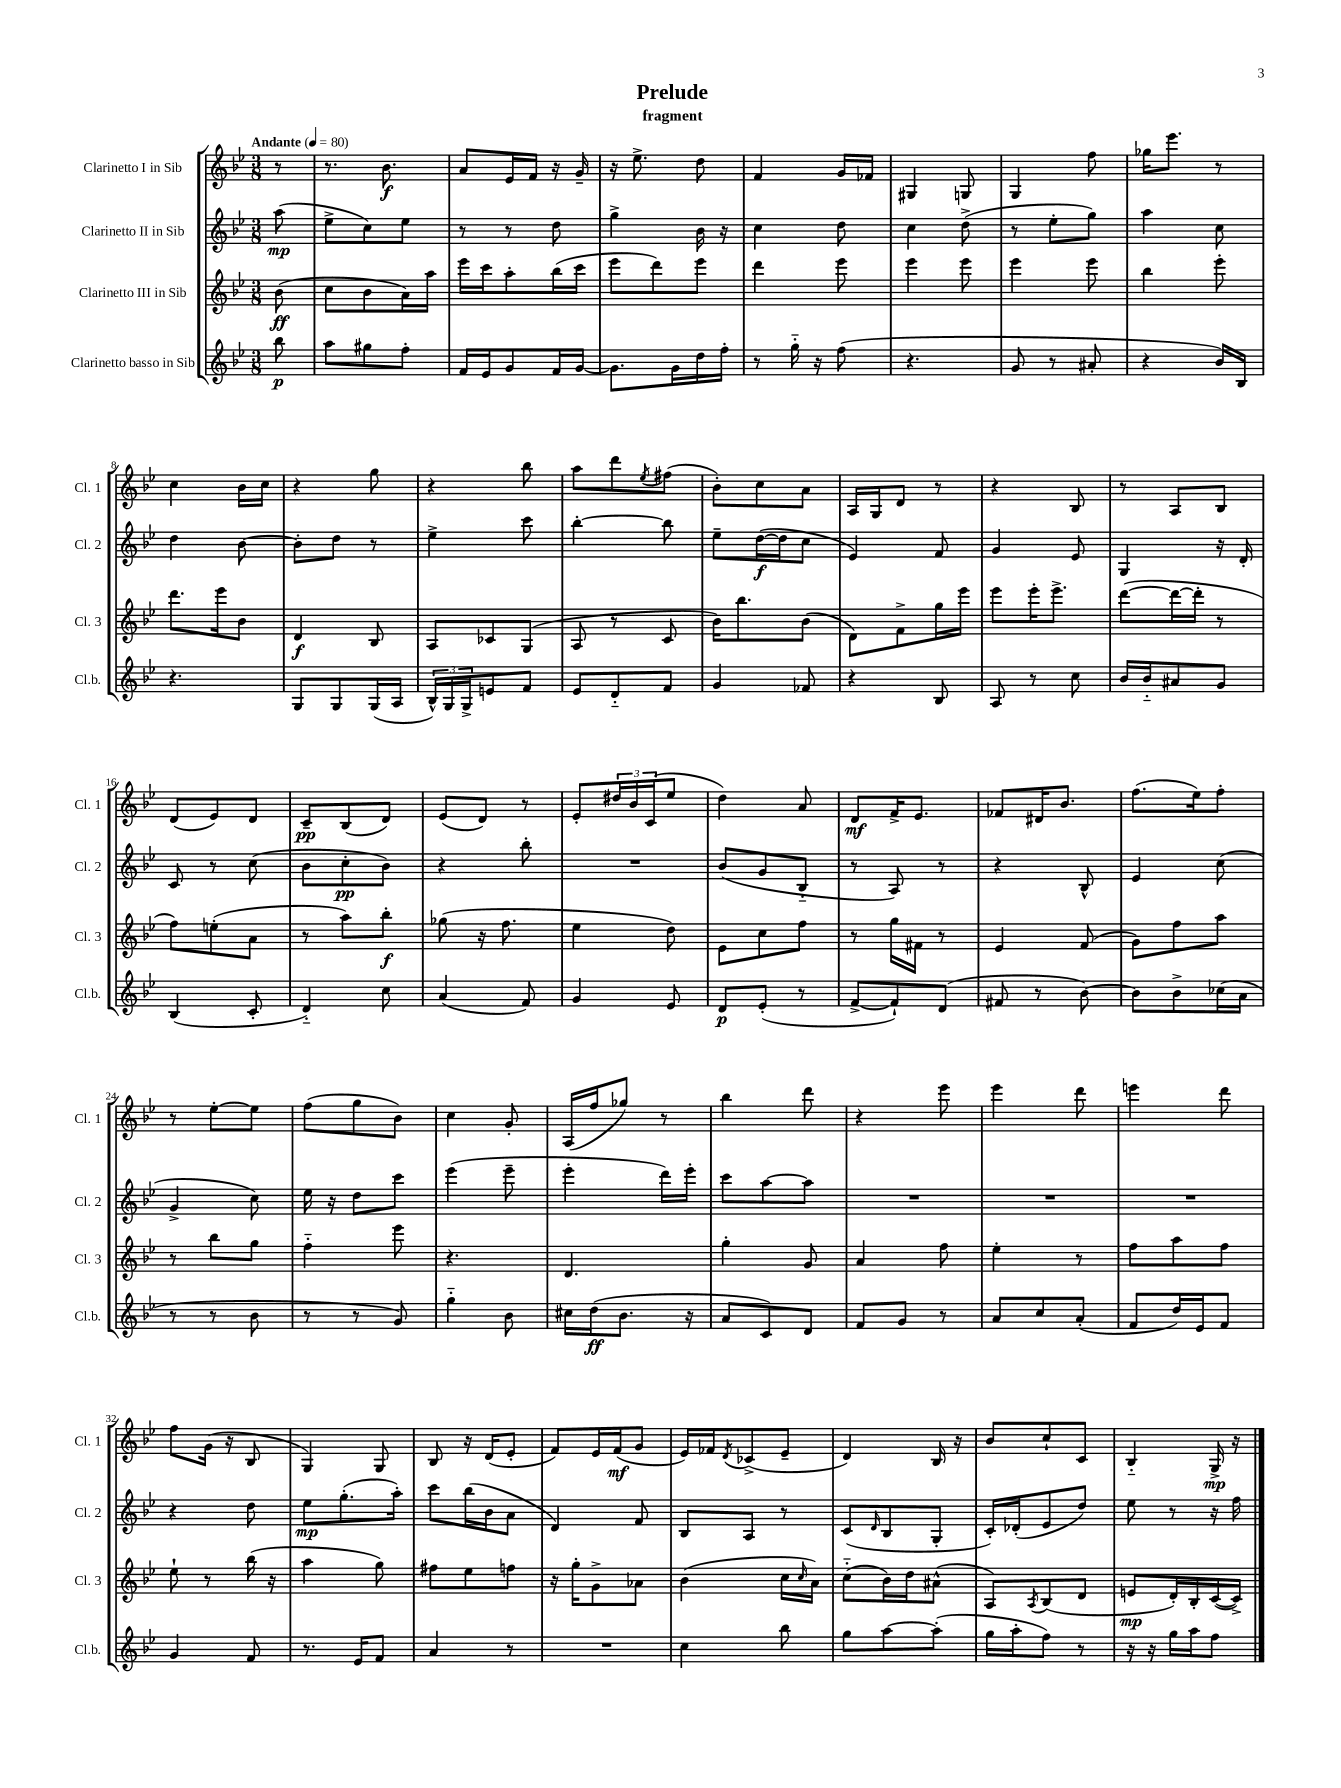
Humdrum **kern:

**kern	**dynam	**kern	**dynam	**kern	**dynam	**kern	**dynam
*part4	*part4	*part3	*part3	*part2	*part2	*part1	*part1
*staff4	*staff4	*staff3	*staff3	*staff2	*staff2	*staff1	*staff1
*I"Clarinetto basso in Sib	*	*I"Clarinetto III in Sib	*	*I"Clarinetto II in Sib	*	*I"Clarinetto I in Sib	*
*I'Cl.b.	*	*I'Cl. 3	*	*I'Cl. 2	*	*I'Cl. 1	*
*clefG2	*	*clefG2	*	*clefG2	*	*clefG2	*
*k[b-e-]	*	*k[b-e-]	*	*k[b-e-]	*	*k[b-e-]	*
*M3/8	*	*M3/8	*	*M3/8	*	*M3/8	*
*MM80	*	*MM80	*	*MM80	*	*MM80	*
=	=	=	=	=	=	=	=
!	!	!	!	!	!	!LO:TX:a:B:t=Andante	!
8bb-\	p	(8b-\	ff	(8aa\	mp	8r	.
=1	=1	=1	=1	=1	=1	=1	=1
8aa\L	.	8cc\L	.	8ee-^\L	.	8.r	.
8gg#X\	.	8b-\	.	8cc\)	.	.	.
.	.	.	.	.	.	8.b-\	f
8ff'\J	.	16a\L)	.	8ee-\J	.	.	.
.	.	16aa\JJ	.	.	.	.	.
=2	=2	=2	=2	=2	=2	=2	=2
16f/LL	.	16eee-\LL	.	8r	.	8a/L	.
16e-/J	.	16ccc\J	.	.	.	.	.
8g/	.	8aa'\	.	8r	.	16e-/L	.
.	.	.	.	.	.	16f/JJ	.
16f/L	.	(16bb-\L	.	8dd\	.	16r	.
[16g/JJ	.	16ccc\JJ	.	.	.	16g~/	.
=3	=3	=3	=3	=3	=3	=3	=3
8.g\L]	.	8eee-\L	.	4gg^\	.	16r	.
.	.	.	.	.	.	8.ee-^\	.
.	.	8ddd\)	.	.	.	.	.
16g\L	.	.	.	.	.	.	.
16dd\	.	8eee-\J	.	16b-\	.	8dd\	.
16ff'\JJ	.	.	.	16r	.	.	.
=4	=4	=4	=4	=4	=4	=4	=4
8r	.	4ddd\	.	4cc\	.	4f/	.
16gg\	.	.	.	.	.	.	.
16r	.	.	.	.	.	.	.
(8ff\	.	8eee-\	.	8dd\	.	16g/LL	.
.	.	.	.	.	.	16f-X/JJ	.
=5	=5	=5	=5	=5	=5	=5	=5
4.r	.	4eee-\	.	4cc\	.	4G#X/	.
.	.	8eee-\	.	(8dd^\	.	8Gn/	.
=6	=6	=6	=6	=6	=6	=6	=6
8g/	.	4eee-\	.	8r	.	4G/	.
8r	.	.	.	8ee-'\L	.	.	.
8a#X'/	.	8eee-\	.	8gg\J)	.	8ff\	.
=7	=7	=7	=7	=7	=7	=7	=7
4r	.	4bb-\	.	4aa\	.	16gg-X\KL	.
.	.	.	.	.	.	8.eee-\J	.
16b-/LL)	.	8eee-'\	.	8cc\	.	8r	.
16B-/JJ	.	.	.	.	.	.	.
!!LO:LB:g=z
=8	=8	=8	=8	=8	=8	=8	=8
4.r	.	8.ddd\L	.	4dd\	.	4cc\	.
.	.	16eee-\k	.	.	.	.	.
.	.	8b-\J	.	[8b-\	.	16b-\LL	.
.	.	.	.	.	.	16cc\JJ	.
=9	=9	=9	=9	=9	=9	=9	=9
8G/L	.	4d/	f	8b-'\L]	.	4r	.
8G/	.	.	.	8dd\J	.	.	.
(16G/L	.	8B-/	.	8r	.	8gg\	.
16A/JJ	.	.	.	.	.	.	.
=10	=10	=10	=10	=10	=10	=10	=10
24B-^^/LL)	.	8A/L	.	4ee-^\	.	4r	.
24G/	.	.	.	.	.	.	.
24G^/J	.	.	.	.	.	.	.
8en/	.	8c-X/	.	.	.	.	.
8f/J	.	(8G/J	.	8ccc\	.	8bb-\	.
=11	=11	=11	=11	=11	=11	=11	=11
8e-/L	.	8A/	.	[4bb-'\	.	8aa\L	.
8d/	.	8r	.	.	.	8ddd\	.
.	.	.	.	.	.	8qee-/	.
8f/J	.	8c/	.	8bb-\]	.	(8ff#X\J	.
=12	=12	=12	=12	=12	=12	=12	=12
4g/	.	16b-\KL)	.	8ee-~\L	.	8b-'\L)	.
.	.	8.bb-\	.	.	.	.	.
.	.	.	.	([16dd\L	f	8cc\	.
.	.	.	.	16dd\J]	.	.	.
8f-X/	.	(8b-\J	.	8cc\J	.	8a\J	.
=13	=13	=13	=13	=13	=13	=13	=13
4r	.	8d\L)	.	4e-/)	.	16A/LL	.
.	.	.	.	.	.	16G/J	.
.	.	8f^\	.	.	.	8d/J	.
8B-/	.	16gg\L	.	8f/	.	8r	.
.	.	16eee-\JJ	.	.	.	.	.
=14	=14	=14	=14	=14	=14	=14	=14
8A/	.	8eee-\L	.	4g/	.	4r	.
8r	.	16eee-'\K	.	.	.	.	.
.	.	8.eee-^\J	.	.	.	.	.
8cc\	.	.	.	8e-/	.	8B-/	.
=15	=15	=15	=15	=15	=15	=15	=15
16b-/LL	.	([8ddd\L	.	4G/	.	8r	.
16b-/J	.	.	.	.	.	.	.
8a#X/	.	16ddd\L_	.	.	.	8A/L	.
.	.	16ddd'\JJ]	.	.	.	.	.
8g/J	.	8r	.	16r	.	8B-/J	.
.	.	.	.	16d'/	.	.	.
!!LO:LB:g=z
=16	=16	=16	=16	=16	=16	=16	=16
(4B-/	.	8ff\L)	.	8c/	.	(8d/L	.
.	.	(8een'\	.	8r	.	8e-/)	.
8c'/	.	8a\J	.	(8cc\	.	8d/J	.
=17	=17	=17	=17	=17	=17	=17	=17
4d/)	.	8r	.	8b-\L	.	8c~/L	pp
.	.	8aa\L)	.	8cc'\	pp	(8B-/	.
8cc\	.	8bb-'\J	f	8b-\J)	.	8d/J)	.
=18	=18	=18	=18	=18	=18	=18	=18
(4a/	.	(8gg-X\	.	4r	.	(8e-/L	.
.	.	16r	.	.	.	8d/J)	.
.	.	8.ff\	.	.	.	.	.
8f/)	.	.	.	8bb-'\	.	8r	.
=19	=19	=19	=19	=19	=19	=19	=19
4g/	.	4ee-\	.	4.r	.	8e-'/L	.
.	.	.	.	.	.	24dd#X/L	.
.	.	.	.	.	.	24b-/	.
.	.	.	.	.	.	(24c/J	.
8e-/	.	8dd\)	.	.	.	8ee-/J	.
=20	=20	=20	=20	=20	=20	=20	=20
8d/L	p	8e-\L	.	(8b-/L	.	4dd\)	.
(8e-'/J	.	8cc\	.	8g/	.	.	.
8r	.	8ff\J	.	8B-/J	.	8a/	.
=21	=21	=21	=21	=21	=21	=21	=21
[8f^/L	.	8r	.	8r	.	8d/L	mf
8f`/])	.	16gg\LL	.	8A/)	.	16f^/K	.
.	.	16f#X\JJ	.	.	.	8.e-/J	.
(8d/J	.	8r	.	8r	.	.	.
=22	=22	=22	=22	=22	=22	=22	=22
8f#X/	.	4e-/	.	4r	.	8f-X/L	.
8r	.	.	.	.	.	16d#X/K	.
.	.	.	.	.	.	8.b-/J	.
[8b-\)	.	(8f/	.	8B-^^/	.	.	.
=23	=23	=23	=23	=23	=23	=23	=23
8b-\L]	.	8g\L)	.	4e-/	.	(8.ff\L	.
8b-^\	.	8ff\	.	.	.	.	.
.	.	.	.	.	.	16ee-\k)	.
(16cc-X\L	.	8aa\J	.	(8cc\	.	8ff'\J	.
16a\JJ	.	.	.	.	.	.	.
!!LO:LB:g=z
=24	=24	=24	=24	=24	=24	=24	=24
8r	.	8r	.	4g^/	.	8r	.
8r	.	8bb-\L	.	.	.	[8ee-'\L	.
8b-\	.	8gg\J	.	8cc\)	.	8ee-\J]	.
=25	=25	=25	=25	=25	=25	=25	=25
8r	.	4ff\	.	16ee-\	.	(8ff\L	.
.	.	.	.	16r	.	.	.
8r	.	.	.	8dd\L	.	8gg\	.
8g/)	.	8eee-\	.	8ccc\J	.	8b-\J)	.
=26	=26	=26	=26	=26	=26	=26	=26
4gg\	.	4.r	.	(4eee-\	.	4cc\	.
8b-\	.	.	.	8eee-~\	.	8g'/	.
=27	=27	=27	=27	=27	=27	=27	=27
16cc#X\LL	.	4.d/	.	4eee-'\	.	(16A/LL	.
(16dd\J	ff	.	.	.	.	16ff/J	.
8.b-\J	.	.	.	.	.	8gg-X/J)	.
.	.	.	.	16ddd\LL)	.	8r	.
16r	.	.	.	16eee-'\JJ	.	.	.
=28	=28	=28	=28	=28	=28	=28	=28
8a/L	.	4gg'\	.	8ccc\L	.	4bb-\	.
8c/)	.	.	.	[8aa\	.	.	.
8d/J	.	8g/	.	8aa\J]	.	8ddd\	.
=29	=29	=29	=29	=29	=29	=29	=29
8f/L	.	4a/	.	4.r	.	4r	.
8g/J	.	.	.	.	.	.	.
8r	.	8ff\	.	.	.	8eee-\	.
=30	=30	=30	=30	=30	=30	=30	=30
8a/L	.	4ee-'\	.	4.r	.	4eee-\	.
8cc/	.	.	.	.	.	.	.
(8a'/J	.	8r	.	.	.	8ddd\	.
=31	=31	=31	=31	=31	=31	=31	=31
8f/L	.	8ff\L	.	4.r	.	4eeen\	.
16dd/L)	.	8aa\	.	.	.	.	.
16e-/J	.	.	.	.	.	.	.
8f/J	.	8ff\J	.	.	.	8ddd\	.
!!LO:LB:g=z
=32	=32	=32	=32	=32	=32	=32	=32
4g/	.	8ee-`\	.	4r	.	8ff\L	.
.	.	8r	.	.	.	(16g\Jk	.
.	.	.	.	.	.	16r	.
8f/	.	(16bb-\	.	8dd\	.	8B-/	.
.	.	16r	.	.	.	.	.
=33	=33	=33	=33	=33	=33	=33	=33
8.r	.	4aa\	.	8ee-\L	mp	4G/)	.
.	.	.	.	(8.gg'\	.	.	.
16e-/KL	.	.	.	.	.	.	.
8f/J	.	8gg\)	.	.	.	8G/	.
.	.	.	.	16aa'\Jk)	.	.	.
=34	=34	=34	=34	=34	=34	=34	=34
4a/	.	8ff#X\L	.	8ccc\L	.	8B-/	.
.	.	8ee-\	.	(16bb-\L	.	16r	.
.	.	.	.	16b-\J	.	(16d/KL	.
8r	.	8ffn\J	.	8a\J	.	8e-'/J	.
=35	=35	=35	=35	=35	=35	=35	=35
4.r	.	16r	.	4d/)	.	8f/L)	.
.	.	16gg'\KL	.	.	.	.	.
.	.	8g^\	.	.	.	16e-/L	.
.	.	.	.	.	.	(16f/J	mf
.	.	8a-X\J	.	8f/	.	8g/J	.
=36	=36	=36	=36	=36	=36	=36	=36
4cc\	.	(4b-\	.	8B-/L	.	16e-/LL)	.
.	.	.	.	.	.	16f-X/J	.
.	.	.	.	.	.	8qd/	.
.	.	.	.	8A/J	.	(8c-X^/	.
8bb-\	.	16cc\LL	.	8r	.	8e-~/J	.
.	.	16qqcc/	.	.	.	.	.
.	.	16a\JJ)	.	.	.	.	.
=37	=37	=37	=37	=37	=37	=37	=37
8gg\L	.	(8cc\L	.	(8c/L	.	4d/)	.
.	.	.	.	16qqd/	.	.	.
[8aa\	.	16b-\L)	.	8B-/	.	.	.
.	.	16dd\J	.	.	.	.	.
(8aa'\J]	.	(8a#X^^\J	.	8G'/J	.	16B-/	.
.	.	.	.	.	.	16r	.
=38	=38	=38	=38	=38	=38	=38	=38
16gg\LL	.	8A/L)	.	16c'/LL)	.	8b-/L	.
16aa'\J	.	.	.	(16d-X'/J	.	.	.
.	.	8qA/	.	.	.	.	.
8ff\J)	.	(8B-/	.	8e-/	.	8cc`/	.
8r	.	8d/J	.	8dd/J)	.	8c/J	.
=39	=39	=39	=39	=39	=39	=39	=39
16r	.	8en/L	mp	8ee-\	.	4B-/	.
16r	.	.	.	.	.	.	.
16gg\LL	.	16d'/L)	.	8r	.	.	.
16aa\J	.	16B-'/	.	.	.	.	.
8ff\J	.	([16c/	.	16r	.	16G^/	mp
.	.	16c^/JJ])	.	16ff\	.	16r	.
==	==	==	==	==	==	==	==
*-	*-	*-	*-	*-	*-	*-	*-
